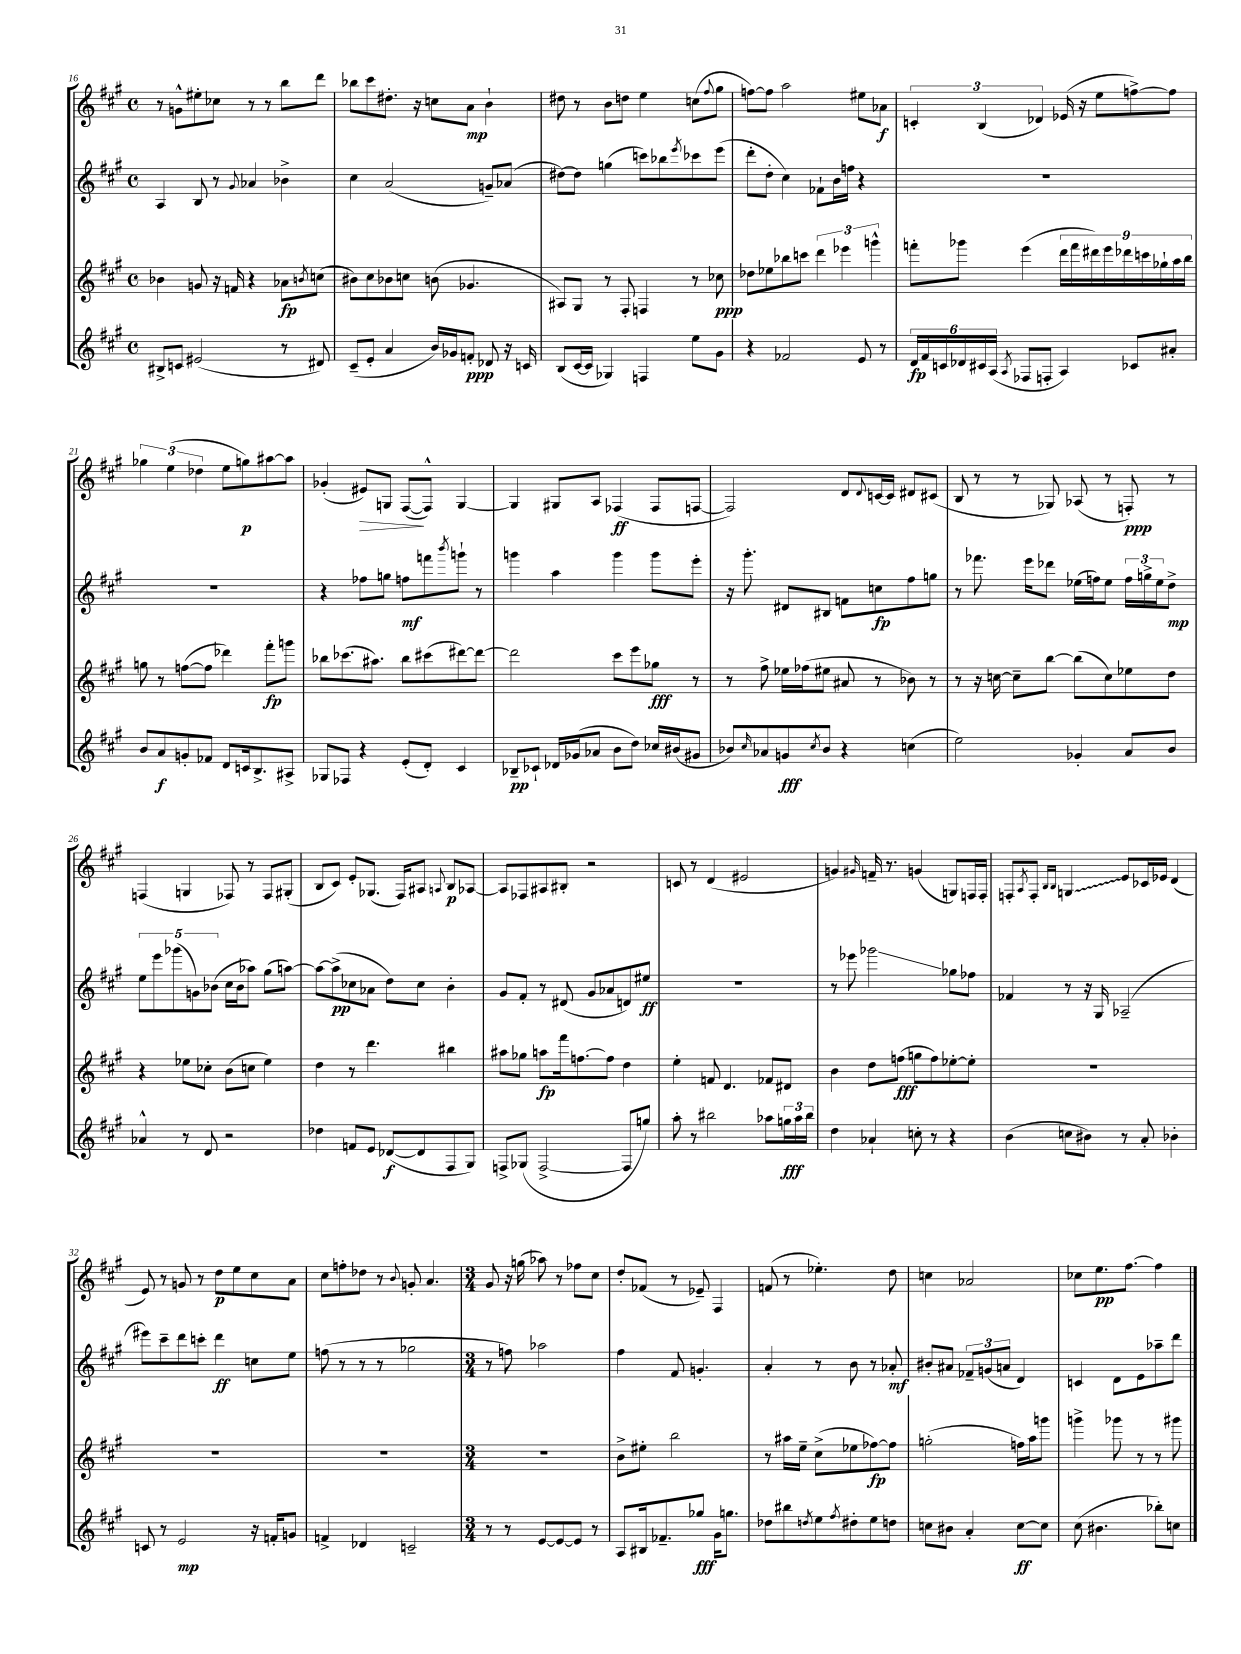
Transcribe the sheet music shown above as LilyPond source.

<<
\new StaffGroup <<
\new Staff = "s0" {
    \clef treble \key a \major \defaultTimeSignature \time 4/4
    r8 g'8-^ eis''8-. ces''8 r8 r8 b''8 d'''8 |
    bes''8 cis'''8 dis''8.-. r16 c''8 a'8\mp b'4-! |
    dis''8 r8 b'8 d''8 e''4 c''8( \appoggiatura { fis''8 } gis''8 |
    f''8~) f''8 a''2 eis''8 aes'8\f |
    \tuplet 3/2 { c'4-. b4( des'4) } ees'16( r16 e''8 f''8~->) f''8 |
    \tuplet 3/2 { ges''4 e''4( des''4 } e''8 g''8\p) ais''8~ ais''8 |
    ges'4-.( eis'8\>) g8 fis8~\!( fis8-^) g4~ |
    g4 gis8 a8 fes4\ff( fes8 f8~ |
    f2) d'8 \appoggiatura { d'8 } c'16~ c'16 dis'8 cis'8( |
    b8 r8 r8 ges8) aes8( r8 f8-.\ppp) r8 |
    f4( g4 fes8) r8 fes8 gis8-.( |
    b8 cis'8) e'8-. ges8.( fis16) ais8 \appoggiatura { a8 } b8\p aes8~ |
    aes8 fes8 ais8 bis8-. r2 |
    c'8 r8 d'4( eis'2 |
    g'4) \grace { gis'16 } f'16-- r8. g'4( g8) f16 f16-. |
    f8-. \acciaccatura { a8 } f8-. \grace { b16 b16 } \once \override Glissando.style = #'zigzag g4\glissando e'8 ces'16 ees'16 d'4( |
    e'8) r8 g'8 r8 d''8\p e''8 cis''8 a'8 |
    cis''8 f''8-. des''8 r8 \appoggiatura { b'8 } g'8-. a'4. |
    \numericTimeSignature \time 3/4 gis'8 r16 g''16( aes''8) r8 fes''8 cis''8 |
    d''8-. fes'8( r8 ees'8--) fis4 |
    f'8( r8 ees''4.-.) d''8 |
    c''4 aes'2 |
    ces''8 e''8.\pp fis''8.~ fis''4 \bar "|." |
}
\new Staff = "s1" {
    \clef treble \key a \major \defaultTimeSignature \time 4/4
    a4 b8 r8 \appoggiatura { gis'8 } aes'4 bes'4-> |
    cis''4 a'2( g'8--) aes'8( |
    dis''8~) dis''8 g''4( c'''8) bes''8 \acciaccatura { e'''8 } ces'''8 e'''8( |
    d'''8-. d''8-. cis''4) fes'8-! b'16 f''16 r4 |
    R1 |
    R1 |
    r4 fes''8 g''8 f''8\mf f'''8 \acciaccatura { b'''8 } g'''8-! r8 |
    g'''4 a''4 g'''4 g'''8 e'''8-. |
    r16 gis'''8.-. dis'8 bis8 f'8 c''8\fp fis''8 g''8 |
    r8 fes'''8. e'''16 des'''8 ees''16( f''16) ees''8 \tuplet 3/2 { f''16 g''16-> ees''16 } d''8->\mp |
    \tuplet 5/4 { e''8 e'''8 ges'''8( g'8) bes'8( } cis''16 bes'16 aes''8) gis''8( a''8~) |
    a''8~ a''8->\pp( ces''8 aes'8 d''8) ces''8 b'4-. |
    gis'8 fis'8-. r8 dis'8( gis'8 aes'8 d'8) eis''8\ff |
    R1 |
    r8 ees'''8 ges'''2\glissando ges''8 fes''8 |
    fes'4 r8 r16 gis16 aes2--( |
    eis'''8) cis'''8-- d'''8 c'''8-. d'''4\ff c''8 e''8 |
    f''8( r8 r8 r8 ges''2 |
    \numericTimeSignature \time 3/4 r8 f''8) aes''2 |
    fis''4 fis'8 g'4.-. |
    a'4-. r8 b'8 r8 aes'8-.\mf |
    bis'8-. ais'8 \tuplet 3/2 { fes'8-- g'8( a'8 } d'4) |
    c'4 d'8 e'8 aes''8-- d'''8 \bar "|." |
}
\new Staff = "s2" {
    \clef treble \key a \major \defaultTimeSignature \time 4/4
    bes'4 g'8 r16 f'16 r4 aes'8\fp \acciaccatura { b'8 } c''8( |
    bis'8) cis''8 bes'8 c''8 b'8( ges'4. |
    ais8) gis8 r8 fis8-. f4 r8 ces''8\ppp |
    des''8 ees''8 bes''8 c'''8 \tuplet 3/2 { d'''4 ees'''4 g'''4-^ } |
    f'''8-. ges'''8 e'''4( \tuplet 9/8 { d'''16 f'''16 dis'''16) e'''16 des'''16 c'''16 ges''16-! a''16 b''16 } |
    g''8 r8 f''8~( f''8 des'''4) fis'''8-.\fp g'''8 |
    bes''8 ces'''8.( ais''8.) bes''8 cis'''8( dis'''8~) dis'''8~ |
    dis'''2 cis'''8 e'''8 ges''8\fff r8 |
    r8 fis''8-> ees''16 fes''16( eis''8 ais'8 r8 bes'8) r8 |
    r8 r16 c''16~ c''8-- b''8~ b''8( c''8) ees''8 d''8 |
    r4 ees''8 ces''8-. b'8( c''8 ees''4) |
    d''4 r8 d'''4. bis''4 |
    ais''8 ges''8 a''8\fp fis'''16 f''8.~ f''8 d''4 |
    e''4-. f'8 d'4. fes'8 dis'8 |
    b'4 d''8 f''8\fff( g''8 f''8) ees''8~-. ees''8-. |
    R1 |
    R1 |
    R1 |
    \numericTimeSignature \time 3/4 R2. |
    b'8-> eis''8-. b''2 |
    r8 ais''16 e''16-- cis''8->( ees''8 fes''8~\fp) fes''8 |
    g''2-.( f''16) a''16 g'''8 |
    g'''4-> ges'''8 r8 r8 gis'''8 \bar "|." |
}
\new Staff = "s3" {
    \clef treble \key a \major \defaultTimeSignature \time 4/4
    bis8-> c'8 eis'2( r8 dis'8) |
    cis'8--( e'8-. a'4 b'16) ges'16 f'8-.\ppp des'8 r16 c'16 |
    b8( cis'16~ cis'16 ges4) f4 e''8 gis'8 |
    r4 fes'2 e'8 r8 |
    \tuplet 6/4 { d'16\fp fis'16 c'16 des'16 cis'16 a16( } \acciaccatura { a8 } fes8 f8-. a4) ces'8 ais'8-. |
    b'8 a'8\f g'8-. fes'8 d'8 c'16 b8.-> ais8-> |
    ges8 fes8 r4 e'8-.( d'8-.) cis'4 |
    bes8--\pp ces'8-! des'16 ges'16( aes'8 b'8 d''8) ces''16 bis'16( gis'8 |
    bes'8) \grace { cis''16 } aes'8 g'8\fff \acciaccatura { cis''8 } bes'8 r4 c''4( |
    e''2) ges'4-. a'8 b'8 |
    aes'4-^ r8 d'8 r2 |
    des''4 f'8 e'8 des'8~\f( des'8 fis8 gis8) |
    f8-> ges8( f2~-> f8 g''8) |
    a''8-. r8 bis''2 aes''8 \tuplet 3/2 { g''16\fff aes''16 bis''16 } |
    d''4 aes'4-! c''8-. r8 r4 |
    b'4( c''8 bis'8) r8 a'8-. bes'4-. |
    c'8 r8 e'2\mp r16 f'16-. g'8 |
    f'4-> des'4 c'2-- |
    \numericTimeSignature \time 3/4 r8 r8 e'8~ e'8~ e'8 r8 |
    a8 bis16 fes'8.-- ges''8\fff gis'16 g''8. |
    des''8 bis''8 \acciaccatura { d''8 } e''8 \acciaccatura { fis''8 } dis''8-. e''8 d''8 |
    c''8 bis'8 a'4-. c''8~\ff c''8 |
    cis''8( bis'4. bes''8-.) c''8 \bar "|." |
}
>>
>>
\layout { \context { \Score currentBarNumber = #16 } }
